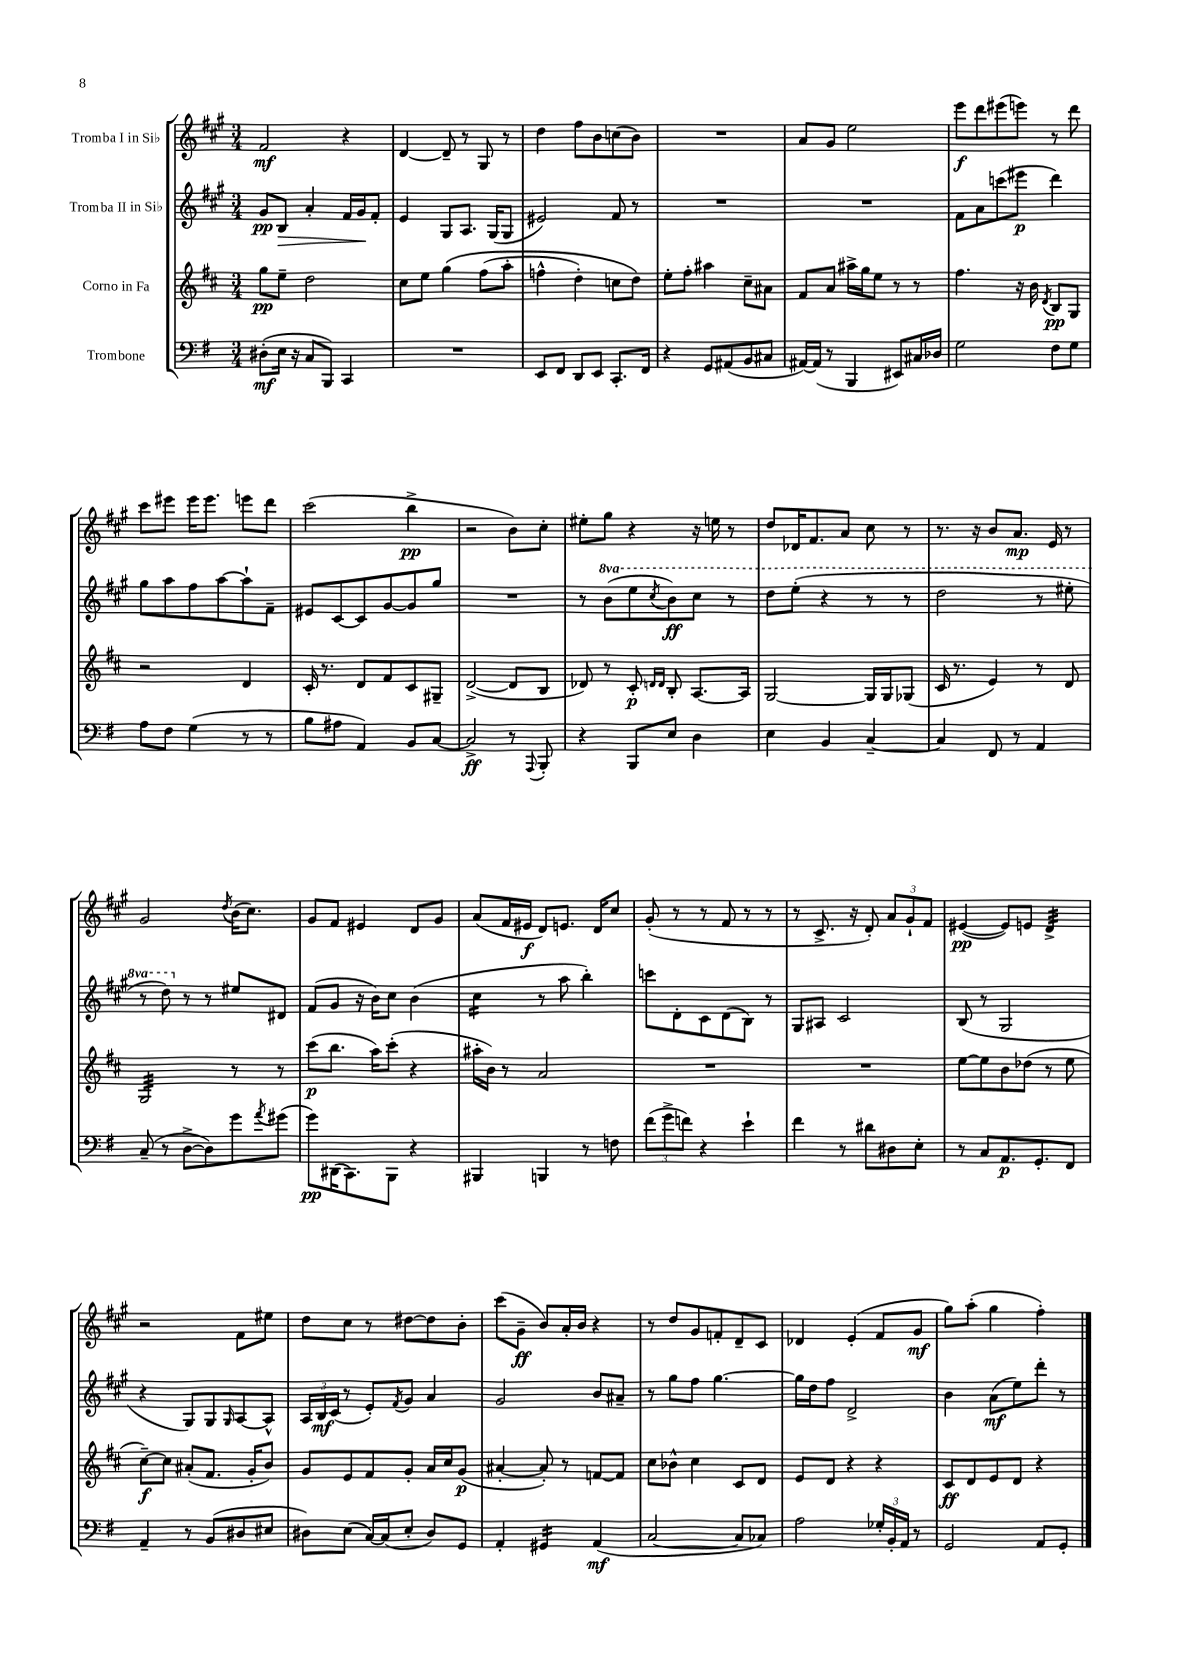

**kern	**kern	**kern	**kern
*staff4	*staff3	*staff2	*staff1
*clefF4	*clefG2	*clefG2	*clefG2
*k[f#]	*k[f#c#]	*k[f#c#g#]	*k[f#c#g#]
*M3/4	*M3/4	*M3/4	*M3/4
(8D#'\L	8gg\L	8g#/L	2f#/
16E\Jk	8ee~\J	8B/J	.
16r	.	.	.
8C/L	2dd\	4a'/	.
8BBB/J)	.	.	.
4CC/	.	16f#/LL	4r
.	.	16g#/J	.
.	.	8f#'/J	.
=	=	=	=
2.r	8cc#\L	4e/	[4d/
.	8ee\J	.	.
.	&(4gg\	8G#/L	8d~/]
.	.	8.A/J	8r
.	(8ff#\L	.	8G#/
.	.	(16G#/LK	.
.	8aa'\J	8G#/J	8r
=	=	=	=
8EE/L	4ff^^\	2e#/)	4dd\
8FF#/J	.	.	.
8DD/L	4dd'\)	.	8ff#\L
8EE/J	.	.	8b\
8.CC'/L	8cc\L	8f#/	(8cc\
.	8dd\J&)	8r	8b\J)
16FF#/Jk	.	.	.
=	=	=	=
4r	8ee'\L	2.r	2.r
.	8ff#'\J	.	.
8GG/L	4aa#\	.	.
(8AA#/	.	.	.
8BB/	8cc#~\L	.	.
8C#/J	8a#\J	.	.
=	=	=	=
[16AA#/LL)	8f#/L	2.r	8a/L
(16AA#/]JJ	.	.	.
8r	8a/J	.	8g#/J
4BBB/	16aa#^\LL	.	2ee\
.	16gg\J	.	.
.	8ee\J	.	.
8EE#/L)	8r	.	.
16C#/L	8r	.	.
16D-/JJ	.	.	.
=	=	=	=
2G\	4.ff#\	8f#\L	8eee\L
.	.	8a\	8ddd\
.	.	(8ccc\	(8eee#\
.	16r	8eee#\J	8eee\J)
.	16b\	.	.
.	8qd/	.	.
8F#\L	8B/L	4ddd\)	8r
8G\J	8G/J	.	8ddd\
=	=	=	=
8A\L	2r	8gg#\L	8ccc#\L
8F#\J	.	8aa\	8eee#\J
(4G\	.	8ff#\	16eee#\LK
.	.	.	8.eee#\J
.	.	[8aa\	.
8r	4d/	8aa`\]	8eee\L
8r	.	8f#~\J	8ddd\J
=	=	=	=
8B\L	16c#'/	8e#/L	(2ccc#\
.	8.r	.	.
8A#\J	.	[8c#/	.
4AA/)	8d/L	8c#/]	.
.	8f#/	[8g#/	.
8BB/L	8c#/	8g#/]	4bb^\
[8C/J	8G#~/J	8gg#/J	.
=	=	=	=
2C^/]	([2d^/	2.r	2r
8r	8d/]L	.	8b\L)
8qqAAA/	.	.	.
8BBB'/	8B/J	.	8cc#'\J
=	=	=	=
4r	8d-/)	8r	8ee#'\L
.	8r	(8bb\L	8gg#\J
8BBB/L	8c#'/	8eee\	4r
.	16qqd/LL	.	.
.	16qqd/JJ	8qccc#/	.
8E/J	8B'/	8bb\)	.
4D\	[8.A/L	8ccc#\J	16r
.	.	.	16ee\
.	.	8r	8r
.	16A/]Jk	.	.
=	=	=	=
4E\	[2G/	8ddd\L	8dd/L
.	.	(8eee'\J	16d-/K
.	.	.	8.f#/
4BB/	.	4r	.
.	.	.	8a/J
[4C~/	16G/]LL	8r	8cc#\
.	16G/J	.	.
.	(8G-/J	8r	8r
=	=	=	=
4C/]	16c#/	2ddd\	8.r
.	8.r	.	.
.	.	.	16r
8FF#/	4e/)	.	8b/L
8r	.	.	8.a/J
4AA/	8r	8r	.
.	.	.	16e/
.	8d/	8eee#'\	8r
=	=	=	=
(8C~/	2G/	8r	2g#/
8r	.	8ddd\)	.
[8D^\L	.	8r	.
8D\])	.	8r	.
.	.	.	8qdd/
8g\	8r	8ee#/L	(16b\LK
.	.	.	8.cc#\J)
8qa/	.	.	.
(8g#\J	8r	8d#/J	.
=	=	=	=
8g\L)	(8ccc#\L	(8f#/L	8g#/L
(16DD#\K	8.bb\J	8g#/J	8f#/J
8.CC\)	.	.	.
.	.	16r	4e#/
.	16aa\LK)	16b\LK)	.
8BBB\J	(8ccc#'\J	8cc#\J	.
4r	4r	(4b\	8d/L
.	.	.	8g#/J
=	=	=	=
4BBB#/	16aa#'\LL	4cc#\	(8a/L
.	16b\JJ)	.	.
.	8r	.	16f#/L
.	.	.	16e#/JJ
4BBB/	2a/	8r	8d/L)
.	.	8aa\	8.e/J
8r	.	4bb'\)	.
.	.	.	16d/LK
8F\	.	.	8cc#/J
=	=	=	=
(12f#\L	2.r	8ccc\L	(8g#'/
12g^\	.	.	.
.	.	8d'\	8r
12f\J)	.	.	.
4r	.	8c#\	8r
.	.	(8d\	8f#/
4e`\	.	8B\J)	8r
.	.	8r	8r
=	=	=	=
4f#\	2.r	8G#/L	8r
.	.	8A#/J	8.c#^/
8r	.	2c#/	.
.	.	.	16r
8d#\L	.	.	8d'/)
8D#\	.	.	12a/L
.	.	.	12g#`/
8E'\J	.	.	.
.	.	.	12f#/J
=	=	=	=
8r	[8ee\L	(8B/	([4e#/
8C/L	8ee\]	8r	.
8.AA/	8b\	2G#/	8e#/]L)
.	(8dd-\J	.	8e/J
8.GG'/	.	.	.
.	8r	.	4d^/
8FF#/J	8ee\	.	.
=	=	=	=
4AA~/	[8cc#~\L)	4r	2r
.	8cc#\]J	.	.
8r	(8a#'/L	8G#/L)	.
(8BB/L	8.f#/J	8G#/	.
.	.	16qqG#/	.
8D#/	.	[8A/	8f#\L
.	16g'/LK	.	.
8E#/J	8b/J)	8A^^/]J	8ee#\J
=	=	=	=
8D#\L)	8g/L	24A/LL	8dd\L
.	.	24B/	.
.	.	(24c#/JJ	.
(8E\J	8e/	8r	8cc#\J
[16C/LL)	8f#/	8e'/L)	8r
(16C/]J	.	.	.
.	.	8qf#/	.
8E'/J	8g'/J	8g#/J	[8dd#\L
8D#/L)	16a/LL	4a/	8dd#\]
.	16cc#/J	.	.
8GG/J	(8g/J	.	8b'\J
=	=	=	=
4AA'/	[4a#'/	2g#/	(8ccc#\L
.	.	.	8g#~\J
4GG#/	8a#'/])	.	8b/L)
.	8r	.	16a'/L
.	.	.	16b/JJ
(4AA/	[8f/L	8b/L	4r
.	8f/]J	8a#~/J	.
=	=	=	=
[2C/	8cc#\L	8r	8r
.	8b-^^\J	8gg#\L	8dd/L
.	4cc#\	8ff#\J	8g#/
.	.	[4.gg#\	8f'/
8C/]L	8c#/L	.	8d~/
8C-/J)	8d/J	.	8c#/J
=	=	=	=
2A\	8e/L	16gg#\]LL	4d-/
.	.	16dd\J	.
.	8d/J	8ff#\J	.
.	4r	2d^/	(4e'/
24G-'/LL	4r	.	8f#/L
24BB'/	.	.	.
24AA/JJ	.	.	.
8r	.	.	8g#/J
=	=	=	=
2GG/	8c#/L	4b\	8gg#\L)
.	8d/	.	(8aa'\J
.	8e/	(8a\L	4gg#\
.	8d/J	8ee\)	.
8AA/L	4r	8ddd'\J	4ff#'\)
8GG'/J	.	8r	.
==	==	==	==
*-	*-	*-	*-
